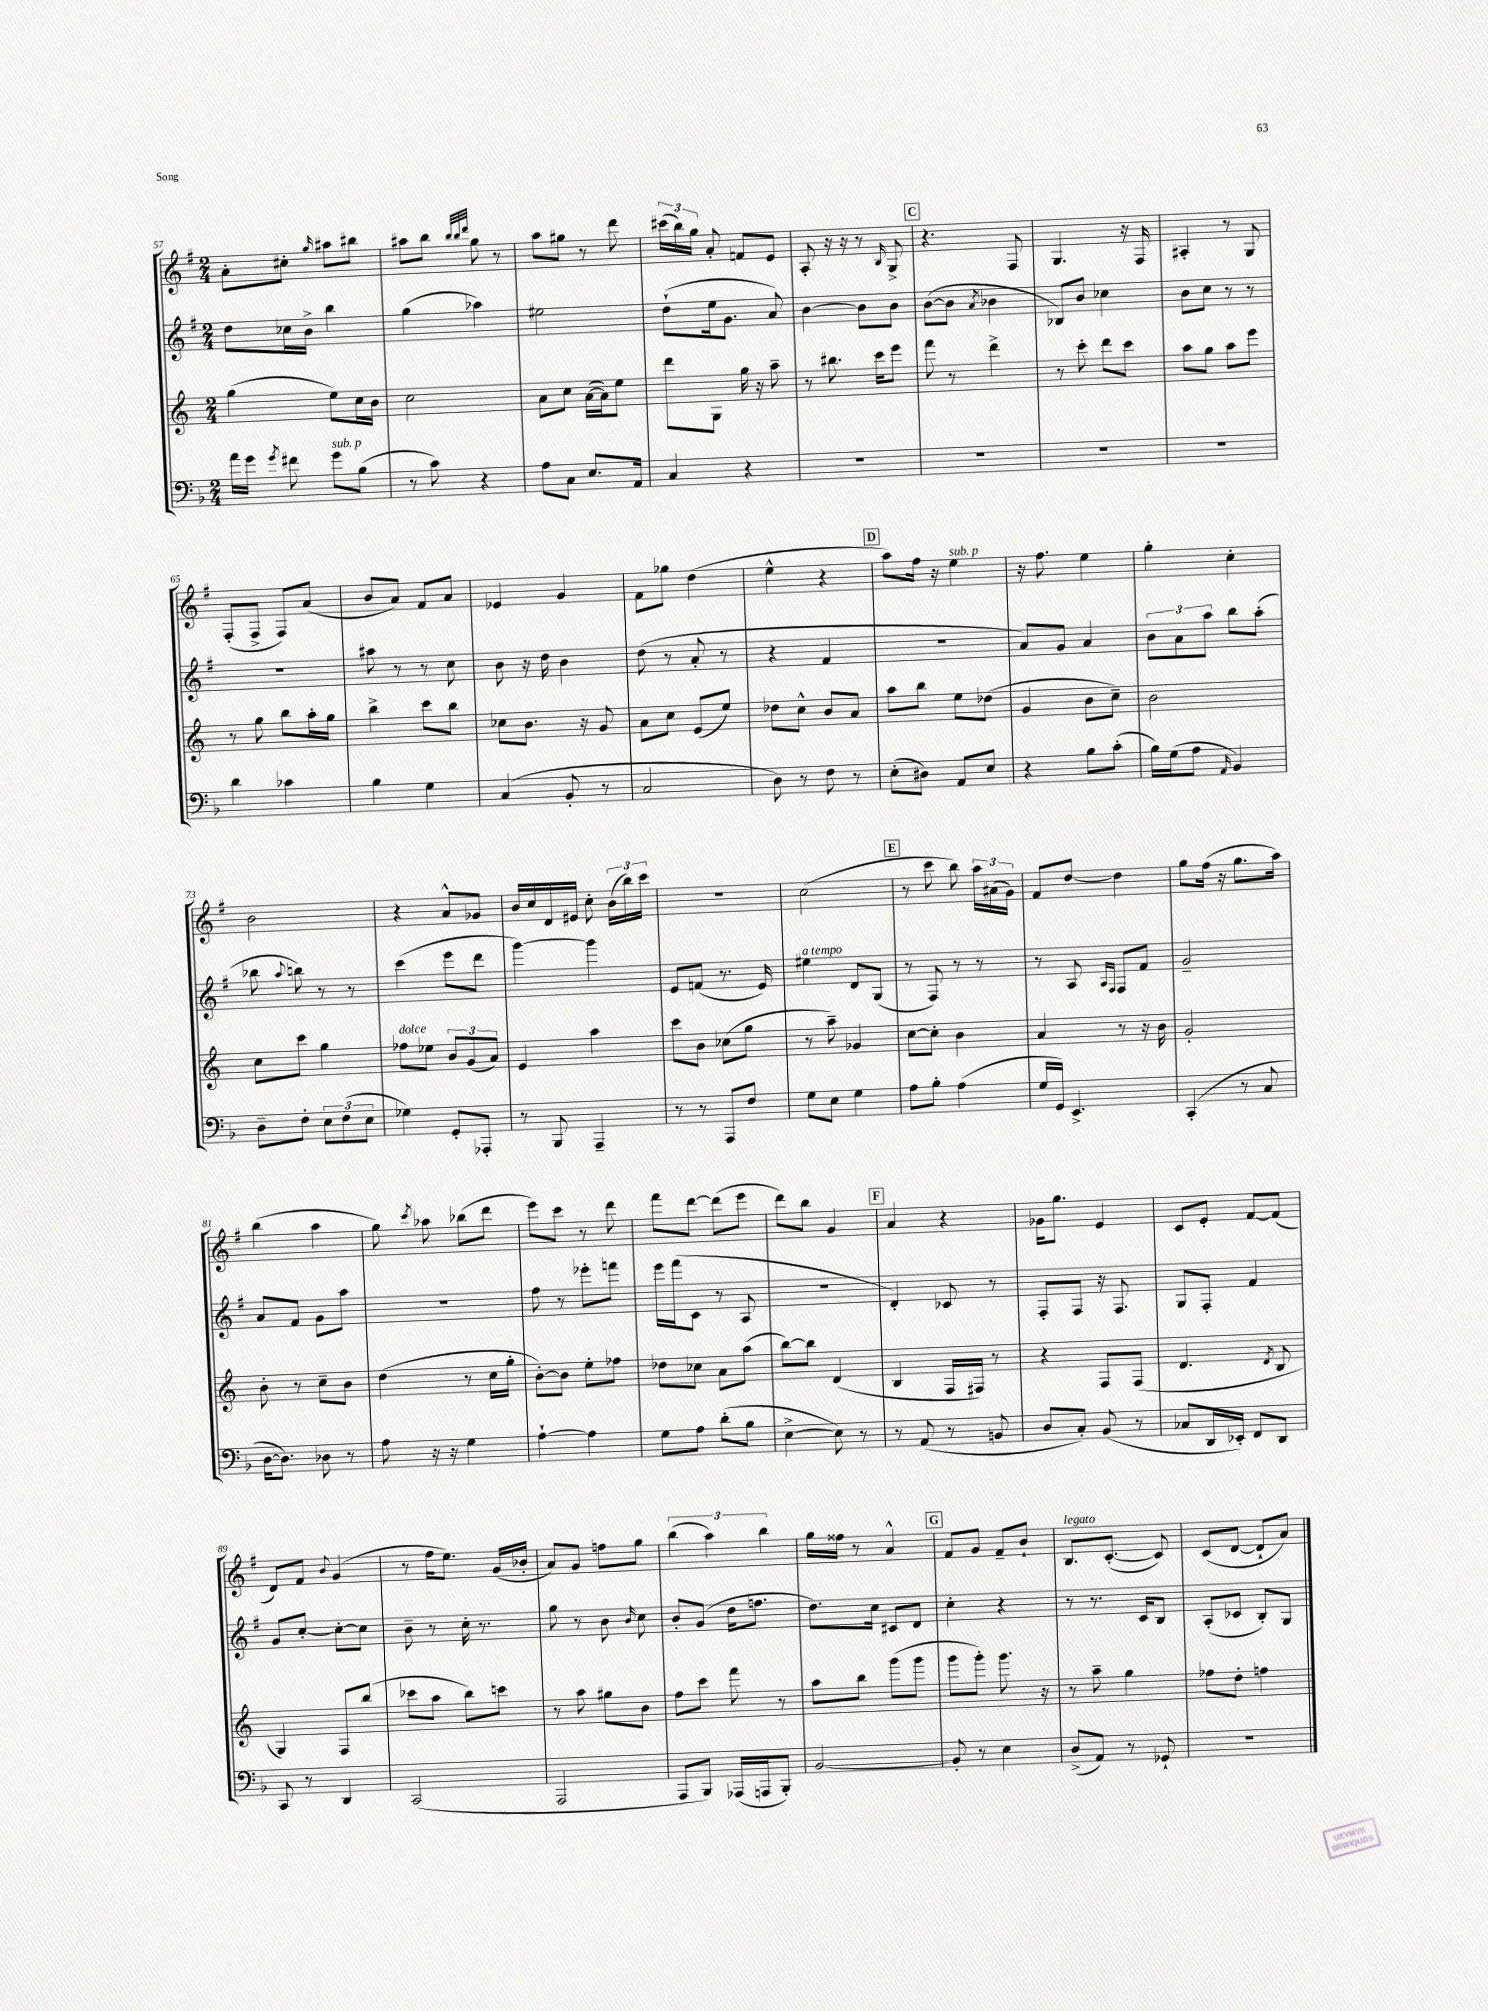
<<
\new StaffGroup <<
\new Staff = "s0" {
    \clef treble \key g \major \numericTimeSignature \time 2/4
    \autoBeamOff a'8[-. cis''8]-. \grace { g''16 } ais''8[ bis''8] |
    ais''8[ b''8] \grace { b''32[ b''32 d'''32] } g''8 r8 |
    a''8[ gis''8] r8 d'''8 |
    \tuplet 3/2 { cis'''16[( b''16) g''16] } a'8-. f'8[ e'8] |
    a8-. r16 r16 r8 \grace { b16 } g8-> |
    \mark \markup { \box "C" } r4. fis8 |
    g4. r16 fis16 |
    ais4-. r8 g8 |
    fis8[-.( fis8]-> fis8[) a'8]( |
    b'8[ a'8]) fis'8[ a'8] |
    ees'4 g'4 |
    fis'8[ ges''8] d''4( |
    e''4-^ r4 |
    \mark \markup { \box "D" } a''8[) fis''16] r16 e''4^\markup { \italic "sub. p" } |
    r16 fis''8. e''4 |
    g''4-. c''4-. |
    b'2 |
    r4 a'8[-^ ges'8] |
    b'16[ c''16 d'16 eis'16] c''8-. \tuplet 3/2 { b'16[( b''16) c'''16] } |
    r2 |
    c''2( |
    \mark \markup { \box "E" } r8 c'''8 b''8) \tuplet 3/2 { a''16[ ais'16( g'16]) } |
    fis'8[ d''8]~ d''4 |
    g''8[ fis''16]( r16 g''8.[ a''16]) |
    b''4( a''4 |
    g''8) \acciaccatura { c'''8 } aes''8 bes''8[( d'''8] |
    e'''8[) c'''8] r8 d'''8 |
    fis'''8[ d'''8]~ d'''8[( e'''8] |
    d'''8[) b''8] g'4 |
    \mark \markup { \box "F" } a'4 r4 |
    ges'16[ g''8.] e'4 |
    c'8[ e'8]-. fis'8[~ fis'8]( |
    d'8[) fis'8] \appoggiatura { b'8 } g'4( |
    r8 fis''16[ e''8.]) g'16[( bes'16]-. |
    a'8[) g'8] f''8[ g''8] |
    \tuplet 3/2 { b''4( a''4) b''4 } |
    g''16[ fisis''16] r8 a'4-^ |
    \mark \markup { \box "G" } fis'8[ g'8] fis'8[-- b'8]-! |
    b8.[^\markup { \italic "legato" } c'8.]~-.( c'8) |
    c'8[( d'8]~ d'8[-! a'8]) \bar "|." |
}
\new Staff = "s1" {
    \clef treble \key g \major \numericTimeSignature \time 2/4
    \autoBeamOff d''8[ ces''16 b'16]-> b''4 |
    g''4( aes''4) |
    eis''2 |
    d''8[-!( e''16 g'8.] a'8) |
    b'4~ b'8[ b'8] |
    \mark \markup { \box "C" } b'8[~( b'8] \acciaccatura { a'8 } bes'4 |
    bes8[) b'8] ces''4 |
    b'8[ c''8] r8 r8 |
    r2 |
    ais''8 r8 r8 c''8 |
    b'8 r16 d''16 b'4 |
    d''8( r8 a'8-. r8 |
    r4 fis'4 |
    \mark \markup { \box "D" } R2 |
    a'8[) g'8] a'4 |
    \tuplet 3/2 { b'8[ a'8 a''8] } b''8[ a''8]-.( |
    bes''8 \appoggiatura { a''8 } b''8) r8 r8 |
    c'''4( e'''8[ d'''8] |
    g'''4~) g'''4 |
    e'8[ f'8]( r8. e'16) |
    eis''4^\markup { \italic "a tempo" } d'8[ g8]( |
    \mark \markup { \box "E" } r8 fis8) r8 r8 |
    r8 a8 \grace { a16[ fis16] } fis8[ fis'8] |
    g'2-- |
    a'8[ fis'8] g'8[ a''8] |
    R2 |
    fis''8 r8 ees'''8[-. f'''8] |
    e'''16[ fis'''16( c'8] r8 a8 |
    r2 |
    \mark \markup { \box "F" } d'4-.) ces'8 r8 |
    fis8[-. fis8] r16 fis8. |
    g8[ fis8]-. fis'4 |
    g'8[ c''8]~-. c''8[~-. c''8] |
    b'8-- r8 c''16-. r8. |
    g''8 r8 b'8 \grace { b'16 } c''8 |
    b'8[-. g'8]( d''16[ f''8.] |
    d''8.[) c''16] cis'8[ d'8] |
    \mark \markup { \box "G" } c''4-. r4 |
    r8 r8. c'16[ b8] |
    a8[-.( ces'8] b8[-.) g8] \bar "|." |
}
\new Staff = "s2" {
    \clef treble \key c \major \numericTimeSignature \time 2/4
    \autoBeamOff g''4( e''8[) c''16 b'16] |
    c''2 |
    a'8[ c''8] a'16[~( a'16) e''8] |
    d'''8[ g8] g''16 r16 a''8-- |
    r8 bis''8. c'''16[ e'''8] |
    \mark \markup { \box "C" } f'''8 r8 d'''4-> |
    r8 c'''8-. d'''8[ c'''8] |
    a''8[ g''8] a''8[ e'''8] |
    r8 g''8 b''8[ a''16-. g''16] |
    b''4-> c'''8[ b''8] |
    ces''8[ b'8.] r16 g'8 |
    a'8[ c''8] e'8[( e''8]) |
    des''8[ c''8]-^ b'8[ a'8] |
    \mark \markup { \box "D" } a''8[ b''8] e''8[ des''8]( |
    g'4 b'8[ c''8]--) |
    b'2 |
    c''8[ c'''8] g''4 |
    fes''8[^\markup { \italic "dolce" } ees''8] \tuplet 3/2 { b'8[ g'8( a'8]) } |
    e'4 a''4 |
    c'''8[ b'8] ces''8[( g''8] |
    r8 a''8--) ges'4 |
    \mark \markup { \box "E" } c''8[~ c''8]-. b'4 |
    a'4 r8 r16 b'16 |
    g'2-. |
    b'8-. r8 c''8[-- b'8] |
    d''4( r8 c''16[ g''16]-. |
    b'8[~-.) b'8] e''8[-. fes''8] |
    des''8[ ces''8] a'8[ a''8]( |
    b''8[~) b''8] d'4( |
    \mark \markup { \box "F" } b4 f16[ fis16]) r8 |
    r4 f8[ f8]( |
    d'4. \acciaccatura { d'8 } b8 |
    g4) f8[ b''8]( |
    ces'''8[ a''8] b''8[) c'''8] |
    r8 a''8 gis''8[ b'8] |
    f''8[ c'''8] f'''8 r8 |
    a''8[ b''8] g'''8[( g'''8] |
    \mark \markup { \box "G" } g'''8[ g'''8]-.) g'''8. r16 |
    r8 a''8-- g''4 |
    fes''8[ d''8]-. f''4 \bar "|." |
}
\new Staff = "s3" {
    \clef bass \key f \major \numericTimeSignature \time 2/4
    \autoBeamOff a'16[ g'16] \acciaccatura { g'8 } fis'8 g'8[^\markup { \italic "sub. p" } bes8]( |
    r8 c'8) r4 |
    a8[ c8] e8.[ a,16] |
    c4 r4 |
    R2 |
    \mark \markup { \box "C" } R2 |
    R2 |
    R2 |
    d'4 ces'4 |
    bes4 g4 |
    c4( bes,8-. r8 |
    c2 |
    d8) r8 f8 r8 |
    \mark \markup { \box "D" } e8[-.( dis8]) a,8[ e8] |
    r4 bes8[ c'8]-.( |
    bes16[) g16( a8] \grace { a,16 } bes,4) |
    d8[-- f8]-. \tuplet 3/2 { e8[ f8( e8] } |
    ges4) g,8[-. aes,,8]-. |
    r8 bes,,8 a,,4-- |
    r8 r8 a,,8[ f8] |
    g8[ e8] g4 |
    \mark \markup { \box "E" } a8[ bes8]-. a4( |
    g16[ g,16]) e,4.-> |
    c,4-.( r8 c8 |
    d16[~ d8.]) des8 r8 |
    a8 r16 r16 g4 |
    a4~-! a4 |
    g8[ a8] d'8[-.( bes8] |
    e4~-> e8) r8 |
    \mark \markup { \box "F" } r8 a,8( r8 b,8 |
    d8[ c8]-.) bes,8( r8 |
    ces8[ d,16 ees,16]-.) f,8[ d,8] |
    c,8 r8 d,4 |
    c,2( |
    a,,2 |
    a,,8[ bes,,8]) aes,,16[( a,,16 bes,,8]-.) |
    bes,2~ |
    \mark \markup { \box "G" } bes,8-. r8 e4 |
    d8[->( a,8]) r8 ges,8-! |
    R2 \bar "|." |
}
>>
>>
\layout { \context { \Score currentBarNumber = #57 } }
